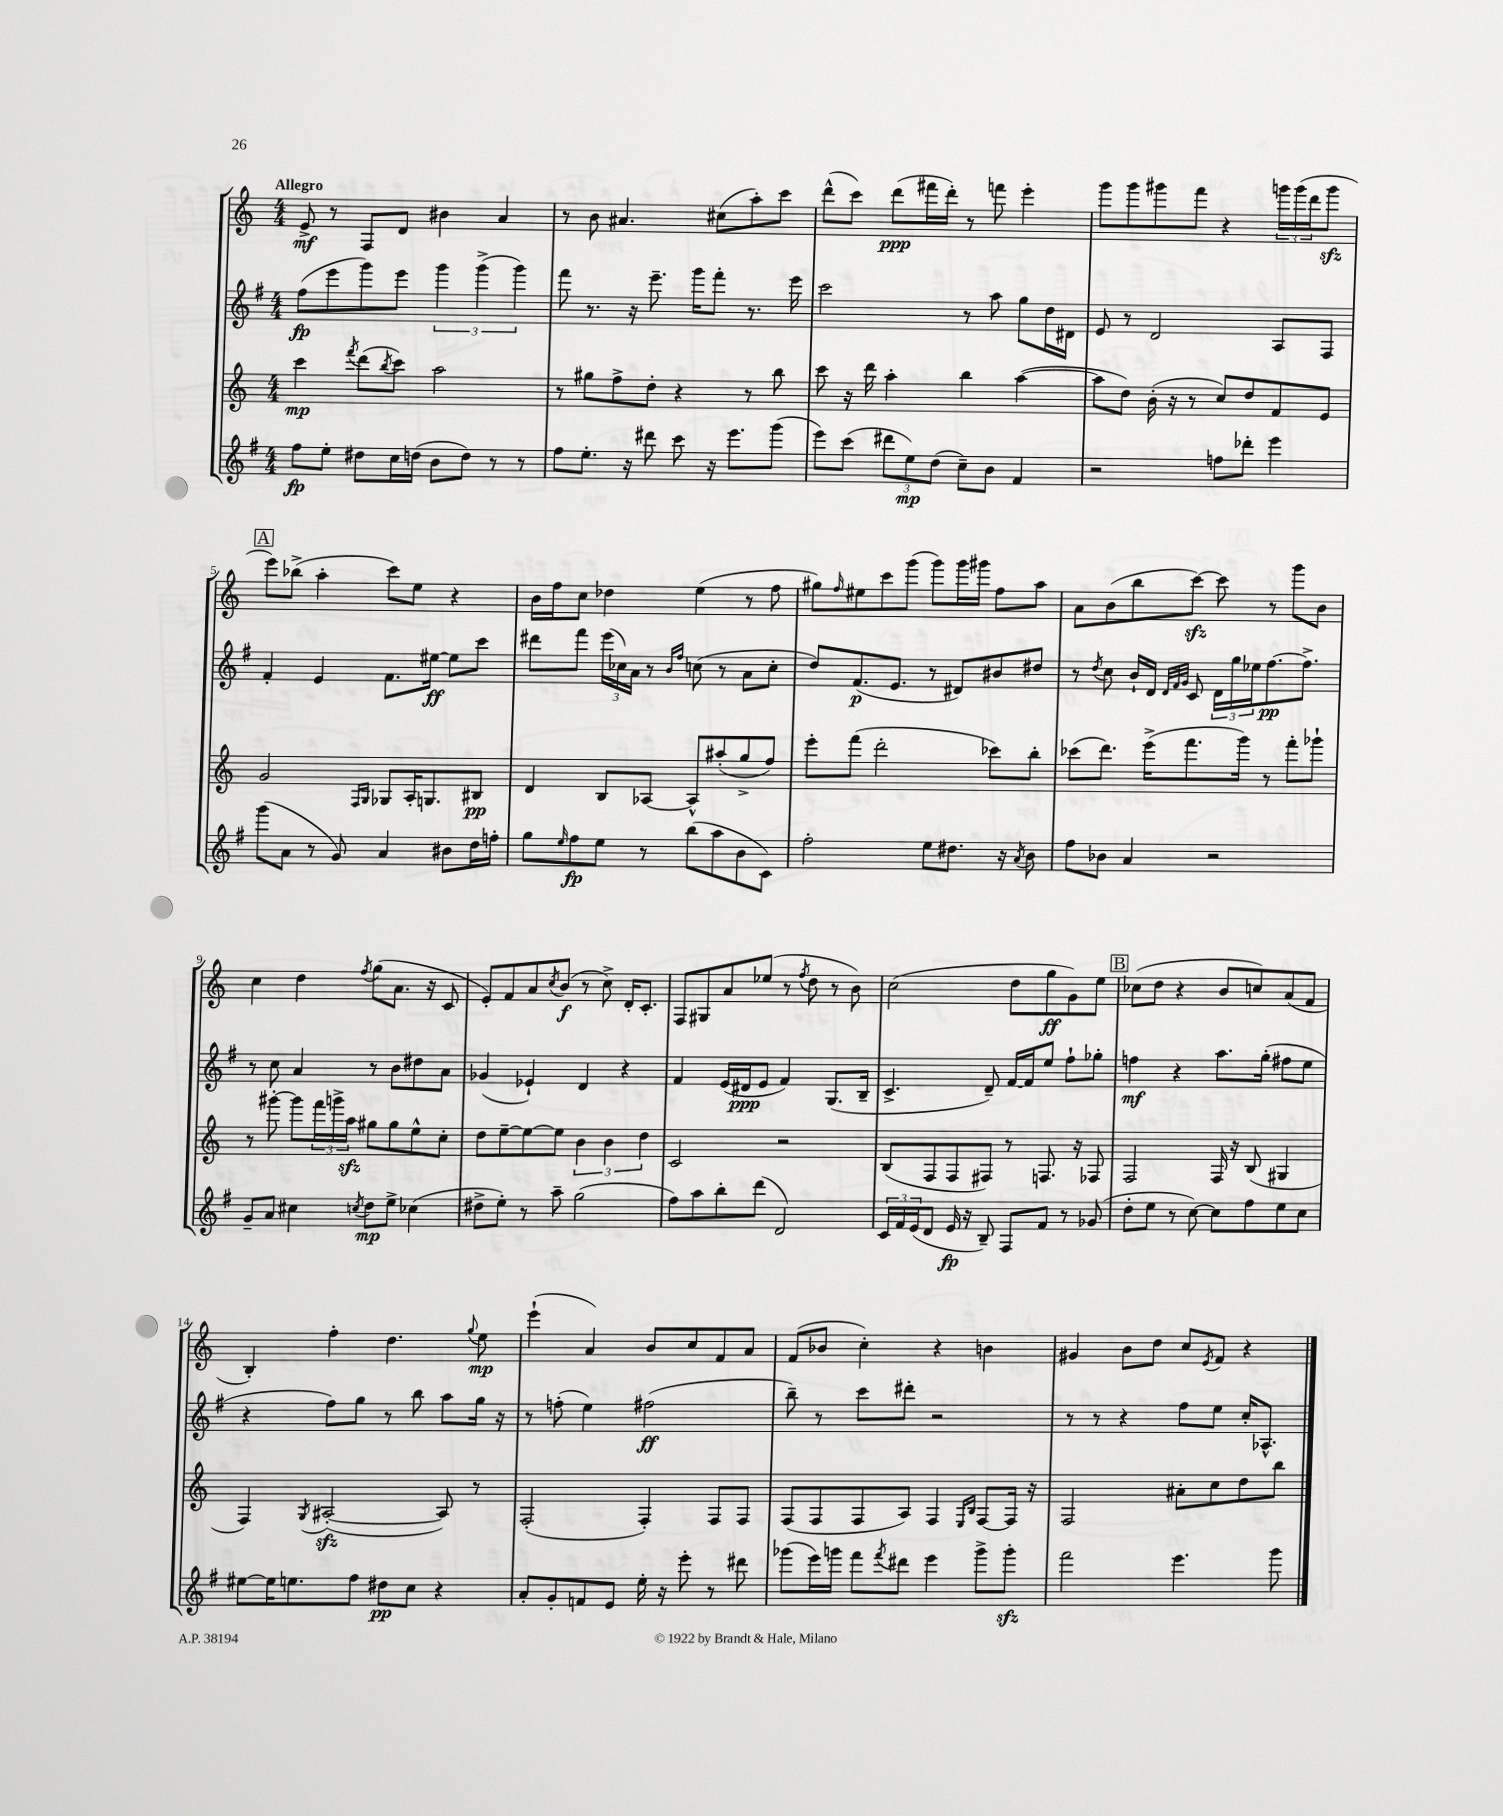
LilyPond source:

<<
\new StaffGroup <<
\new Staff = "s0" {
    \clef treble \key c \major \numericTimeSignature \time 4/4 \tempo "Allegro"
    e'8->\mf r8 f8 d'8 bis'4 a'4 |
    r8 b'8 ais'4. cis''8( a''8-.) c'''8 |
    d'''8-^( c'''8) d'''8\ppp( fis'''16 d'''16-.) r8 f'''8 e'''4-. |
    g'''8 g'''8 gis'''8 f'''8 r4 \tuplet 3/2 { g'''16 g'''16( d'''16 } g'''8\sfz |
    \mark \markup { \box "A" } e'''8) bes''8->( a''4-. c'''8) e''8 r4 |
    b'16 f''16 c''8 des''4 e''4( r8 f''8 |
    gis''8) \grace { f''16 } eis''8 c'''8 g'''8( g'''8) g'''16 gis'''16 f''8 a''8 |
    a'8 b'8( b''8 c'''8~\sfz) c'''8 r8 g'''8 b'8 |
    c''4 d''4 \acciaccatura { f''8 } g''8( a'8. r16 c'8 |
    e'8-.) f'8 a'8 \acciaccatura { c''8 } b'8\f( r8 c''8->) d'16-. c'8.-. |
    f8 gis8 a'8 ees''8( r8 \acciaccatura { f''8 } d''8 r8 b'8) |
    c''2( d''8 g''8\ff g'8) e''8 |
    \mark \markup { \box "B" } ces''8( d''8 r4 b'8 c''8) a'8( f'8 |
    b4-.) f''4-. d''4. \appoggiatura { g''8 } e''8\mp |
    e'''4-!( a'4) b'8 c''8 f'8 a'8 |
    f'8( bes'8 c''4-.) r4 b'4 |
    gis'4 b'8 d''8 c''8 \acciaccatura { e'8 } f'8 r4 \bar "|." |
}
\new Staff = "s1" {
    \clef treble \key g \major \numericTimeSignature \time 4/4
    fis''8\fp( e'''8 g'''8) e'''8 \tuplet 3/2 { g'''4 g'''4->( g'''4) } |
    fis'''8 r8. r16 e'''8.-- g'''16 fis'''8-. r8. e'''16 |
    c'''2 r8 a''8 g''8 d''16 dis'16 |
    e'8 r8 d'2 a8 fis8 |
    \mark \markup { \box "A" } fis'4-. e'4 fis'8. eis''16~\ff eis''8 c'''8 |
    dis'''8 fis'''8 \tuplet 3/2 { e'''16( ces''16) a'16 } r8 \grace { b'16 fis''16 } c''8( r8 a'8 c''8-. |
    d''8) fis'8.\p( e'8. r8 dis'8) bis'8 dis''8 |
    r8 \acciaccatura { d''8 } c''8 b'16-! d'16 \grace { d'32 fis'32 g'32 } c'8 \tuplet 3/2 { d'16 g''16 ees''16 } fis''8.~\pp fis''8.-> |
    r8 c''8 a'4 r8 b'8 dis''8 a'8 |
    ges'4( ees'4-!) d'4 r4 |
    fis'4 e'16( dis'16\ppp e'8 fis'4) g8.( b16-- |
    c'4.-> d'8--) fis'16~ fis'16 e''8 fis''8-! ges''8-. |
    \mark \markup { \box "B" } f''4\mf r4 a''8. g''16-.( fis''8 e''8 |
    r4 fis''8) g''8 r8 b''8 a''8 g''16 r16 |
    r8 f''8-.( e''4) fis''2\ff( |
    b''8--) r8 c'''8 dis'''8-. r2 |
    r8 r8 r4 fis''8 e''8 c''16-. aes8.-^ \bar "|." |
}
\new Staff = "s2" {
    \clef treble \key c \major \numericTimeSignature \time 4/4
    c'''4\mp \acciaccatura { f'''8 } d'''8( \acciaccatura { b''8 } c'''8) a''2 |
    r8 gis''8 f''8-> d''8-. r4 r8 b''8 |
    c'''8 r16 d'''16 a''4-. b''4 a''4~( |
    a''8 d''8) b'16-.( r16 r8 c''8) d''8 f'8 e'8 |
    \mark \markup { \box "A" } g'2 \grace { f16 g16 } ges8 a16-. g8. bis8\pp |
    d'4 b8 aes8~ aes8-^ ais''8-.( g''8-> f''8) |
    e'''8-. f'''8( d'''2-. ces'''8) b''8-. |
    ces'''8( d'''8.) e'''16->( f'''8. g'''16) r8 f'''8-. ges'''8-! |
    r8 gis'''8~-. gis'''8 \tuplet 3/2 { f'''16 g'''16-> a''16\sfz } gis''8 gis''8 e''8-^ c''8-. |
    d''8 e''8~-- e''8~ e''8 \tuplet 3/2 { b'4 b'4 d''4 } |
    c'2 r2 |
    b8( f8 f8 fis8) r8 f8. r16 fes8 |
    \mark \markup { \box "B" } f2 f16 r16 b8( gis4 |
    f4) \acciaccatura { g8 } ais2~-.\sfz( ais8) r8 |
    f2-.( f4-.) f8 f8 |
    f8( f8 f8 a8) f4 \grace { e16 b16 } f8~ f16 r16 |
    f2 ais'8-. c''8 d''8 b''8 \bar "|." |
}
\new Staff = "s3" {
    \clef treble \key g \major \numericTimeSignature \time 4/4
    fis''8\fp e''8-. dis''8 c''16 d''16( b'8 d''8) r8 r8 |
    fis''8 e''8.-. r16 dis'''8 c'''8 r16 e'''8. g'''8( |
    e'''8) c'''8( \tuplet 3/2 { dis'''8 e''8\mp) d''8( } c''8--) b'8 fis'4 |
    r2 f''8 des'''8-. e'''4 |
    \mark \markup { \box "A" } g'''8( a'8 r8 g'8) a'4 bis'8 d''16 f''16-. |
    g''8 \grace { e''16 } fis''8\fp e''8 r8 b''8( a''8 b'8 c'8) |
    fis''2-. e''8 dis''8. r16 \acciaccatura { a'8 } b'8 |
    fis''8 bes'8 a'4 r2 |
    g'8-- a'8 cis''4 \acciaccatura { c''8 } d''8\mp e''8-> ces''4( |
    dis''8-> e''8-.) r8 a''8-- g''2( |
    fis''8) a''8 b''8-. d'''8( d'2) |
    \tuplet 3/2 { c'16 fis'16 e'16( } d'8 e'16\fp r16 b8--) fis8 fis'8 r8 ges'8( |
    \mark \markup { \box "B" } d''8-. e''8 r8 c''8~) c''8 fis''8 e''8 c''8 |
    eis''8~ eis''16 e''8. fis''8 dis''8\pp c''8 r4 |
    a'8-. g'8-. f'8 e'8 e''16-. r16 e'''8-. r8 dis'''8 |
    ges'''8( e'''16) g'''16 fis'''8 \acciaccatura { fis'''8 } dis'''8 e'''4 g'''8-> g'''8-.\sfz |
    fis'''2 e'''4. g'''8 \bar "|." |
}
>>
>>
